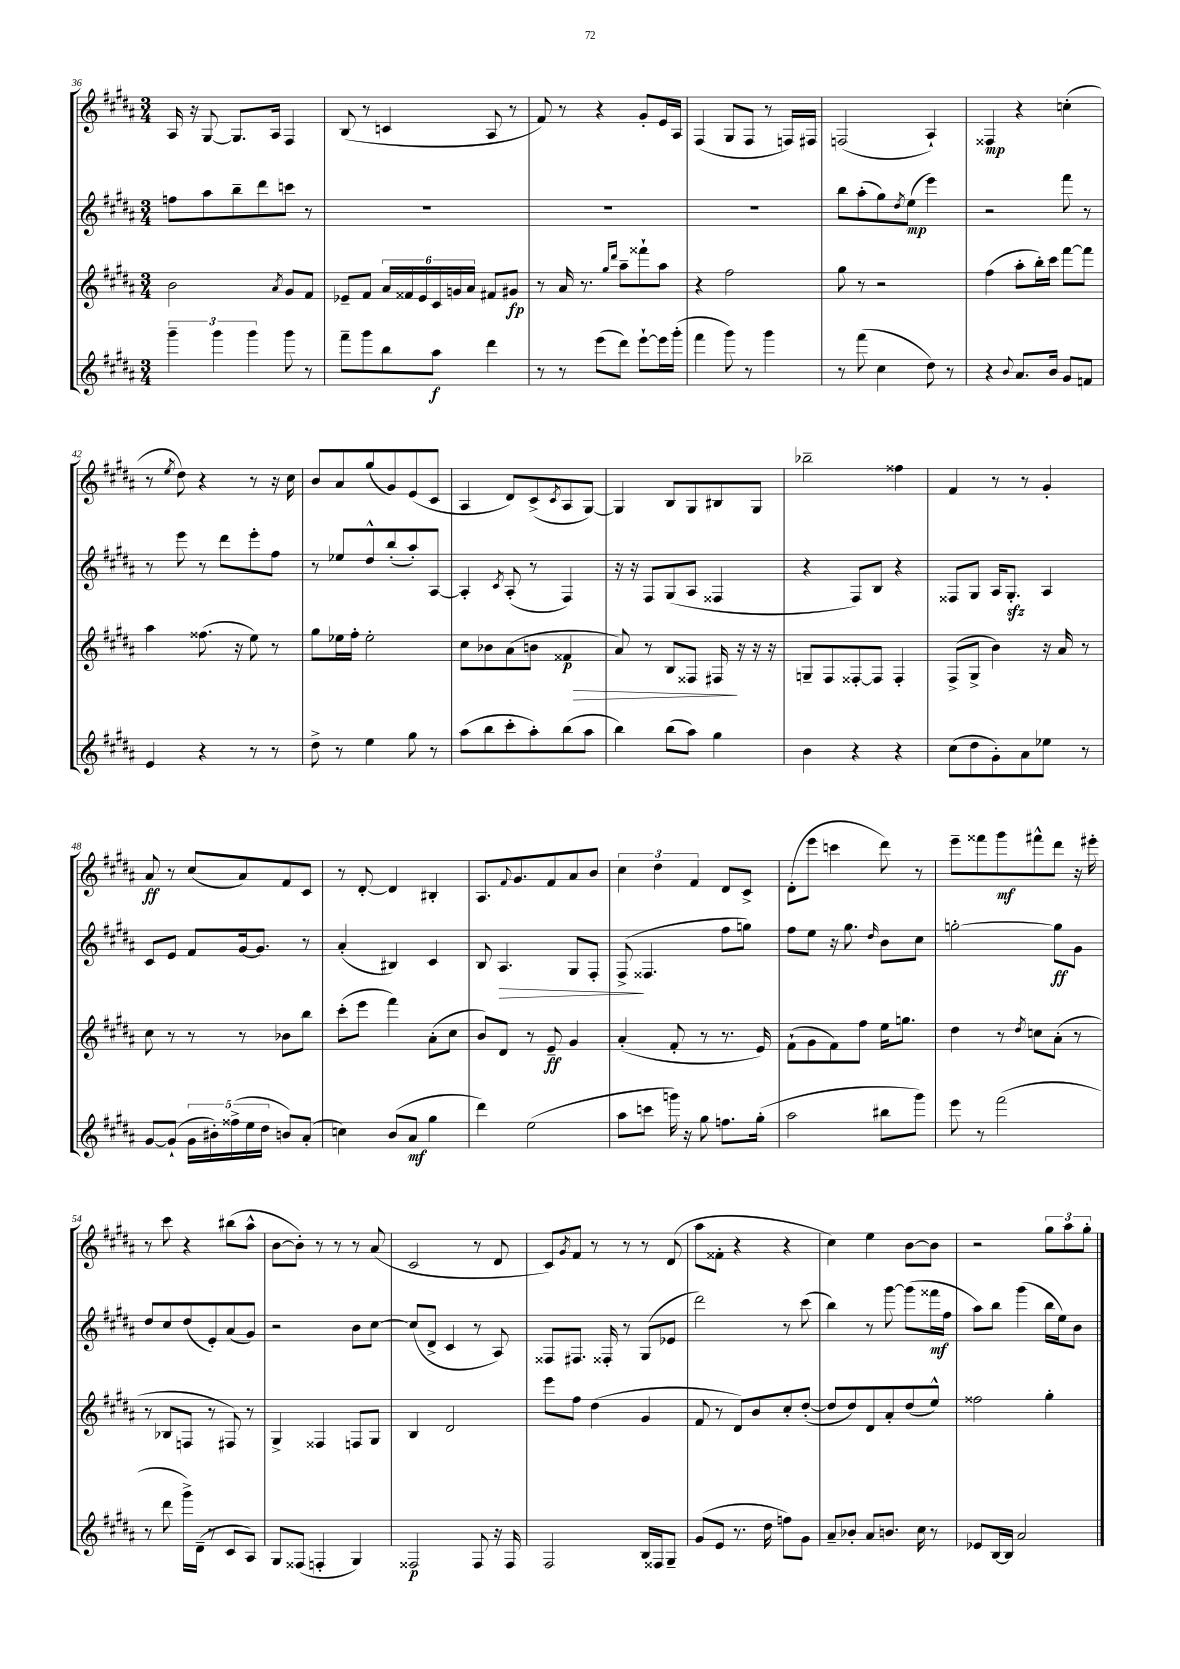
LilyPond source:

<<
\new StaffGroup <<
\new Staff = "s0" {
    \clef treble \key b \major \numericTimeSignature \time 3/4
    ais16 r16 gis8~ gis8. ais16 fis4 |
    b8( r8 c'4 ais8 r8 |
    fis'8) r8 r4 gis'8-. e'16 ais16 |
    fis4( gis8 fis8 r8 f16) fis16 |
    f2( ais4-!) |
    fisis4\mp r4 c''4-.( |
    r8 \acciaccatura { e''8 } dis''8) r4 r8 r16 cis''16 |
    b'8 ais'8 gis''8( gis'8) e'8( cis'8 |
    ais4 dis'8) cis'8->( \acciaccatura { cis'8 } ais8 gis8~) |
    gis4 b8 gis8 bis8 gis8 |
    bes''2-- fisis''4 |
    fis'4 r8 r8 gis'4-. |
    ais'8\ff r8 cis''8( ais'8) fis'8 cis'8 |
    r8 dis'8~-. dis'4 bis4-. |
    ais8. \appoggiatura { fis'8 } gis'8. fis'8 ais'8 b'8 |
    \tuplet 3/2 { cis''4 dis''4 fis'4 } dis'8 cis'8-> |
    dis'8-.( e'''8 c'''4 dis'''8) r8 |
    e'''8-- fisis'''8 gis'''8\mf fis'''8-^ dis'''8 r16 eis'''16-. |
    r8 cis'''8 r4 bis''8( ais''8-^ |
    b'8~ b'8-.) r8 r8 r8 ais'8( |
    cis'2 r8 dis'8 |
    cis'8) \acciaccatura { gis'8 } fis'8 r8 r8 r8 dis'8( |
    ais''8 fisis'8-. r4 r4 |
    cis''4) e''4 b'8~ b'8 |
    r2 \tuplet 3/2 { gis''8 ais''8 gis''8-. } \bar "|." |
}
\new Staff = "s1" {
    \clef treble \key b \major \numericTimeSignature \time 3/4
    f''8 ais''8 b''8-- dis'''8 c'''8 r8 |
    R2. |
    R2. |
    R2. |
    b''8 ais''8-.( gis''8) \acciaccatura { dis''8 } e''8\mp( e'''4) |
    r2 fis'''8 r8 |
    r8 e'''8 r8 dis'''8 e'''8-. fis''8 |
    r8 ees''8 dis''8-^ b''8-.( ais''8-.) ais8~ |
    ais4-. \acciaccatura { cis'8 } ais8-.( r8 fis4) |
    r16 r16 fis8 gis8( ais8 fisis4 |
    r4 fis8) b8 r4 |
    fisis8 gis8 ais16 gis8.-.\sfz ais4 |
    cis'8 e'8 fis'8 gis'16~ gis'8. r8 |
    ais'4-.( bis4) cis'4 |
    b8 ais4.\> gis8 fis8-. |
    fis8->\!( fisis4. fis''8 g''8) |
    fis''8 e''8 r16 gis''8. \grace { dis''16 } b'8 cis''8 |
    g''2~-. g''8\ff gis'8 |
    dis''8 cis''8 dis''8( e'8-.) ais'8( gis'8) |
    r2 b'8 cis''8~ |
    cis''8( dis'8-> cis'4 r8 ais8) |
    fisis8 fis8. fisis16-. r8 gis8( ees'8 |
    dis'''2) r8 cis'''8( |
    b''4) r8 gis'''8~ gis'''8( fisis'''16\mf fis''16 |
    ais''8) b''8 gis'''4( b''16 e''16) b'8 \bar "|." |
}
\new Staff = "s2" {
    \clef treble \key b \major \numericTimeSignature \time 3/4
    b'2 \acciaccatura { ais'8 } gis'8 fis'8 |
    ees'8-- fis'8 \tuplet 6/4 { ais'16 fisis'16 ees'16 cis'16 g'16 ais'16 } fis'8 gis'8\fp |
    r8 ais'16 r8. \grace { gis''16 dis'''16 } ais''8-- fisis'''8-! ais''8 |
    r4 fis''2 |
    gis''8 r8 r2 |
    fis''4( ais''8-. b''16-.) cis'''16 fis'''8~ fis'''8 |
    ais''4 fisis''8.( r16 e''8) r8 |
    gis''8 ees''16 fis''16-. ees''2-. |
    cis''8 bes'8 ais'8( b'8 fisis'4\p\> |
    ais'8) r8 b8 fisis8 fis16\! r16 r16 r16 |
    g8-- fis8 fisis8~-. fisis8 fisis4-. |
    fis8->( gis8-> b'4) r16 ais'16 r8 |
    cis''8 r8 r8 r8 bes'8 b''8 |
    cis'''8-.( e'''8 fis'''4) ais'8-.( cis''8 |
    b'8) dis'8 r8 e'8--\ff gis'4 |
    ais'4-.( fis'8-. r8 r8. e'16) |
    fis'8-!( gis'8 fis'8) fis''8 e''16 g''8. |
    dis''4 r8 \acciaccatura { dis''8 } c''8 ais'8-.( r8 |
    r8 bes8 f8 r8 fis8) r8 |
    gis4-> fisis4 f8 gis8 |
    b4 dis'2 |
    e'''8 fis''8 dis''4( gis'4 |
    fis'8 r8 dis'8) b'8 cis''8-. dis''8~-.( |
    dis''8 dis''8) dis'8 ais'8-. dis''8( e''8-^) |
    fisis''2 gis''4-. \bar "|." |
}
\new Staff = "s3" {
    \clef treble \key b \major \numericTimeSignature \time 3/4
    \tuplet 3/2 { gis'''4-- gis'''4 gis'''4 } gis'''8 r8 |
    fis'''8-- gis'''8 b''8 ais''8\f dis'''4 |
    r8 r8 e'''8( dis'''8) e'''8~-! e'''16 gis'''16-.( |
    fis'''4 gis'''8) r8 gis'''4 |
    r8 fis'''8( cis''4 dis''8) r8 |
    r4 \appoggiatura { b'8 } ais'8. b'16 gis'8 f'8 |
    e'4 r4 r8 r8 |
    dis''8-> r8 e''4 gis''8 r8 |
    ais''8( b''8 cis'''8-. ais''8-.) b''8( ais''8 |
    b''4) b''8( ais''8) gis''4 |
    b'4 r4 r4 |
    cis''8( dis''8 gis'8-.) ais'8 ees''8 r8 |
    gis'8~ gis'8-!( \tuplet 5/4 { gis'16 bis'16-.) fisis''16->( e''16 dis''16 } b'8) ais'8-.( |
    c''4) b'8( ais'8\mf gis''4 |
    dis'''4) e''2( |
    ais''8 c'''8 g'''16) r16 gis''8 f''8. gis''16-.( |
    ais''2 bis''8 gis'''8) |
    e'''8 r8 fis'''2( |
    r8 dis'''8 gis'''16->) dis'16--( r8 cis'8 ais8) |
    gis8 fisis8( f4-. gis4) |
    fisis2\p fisis8 r16 fisis16 |
    fis2 b16 fisis16 gis8-- |
    gis'8( e'8 r8. dis''16 f''8) gis'8 |
    ais'8-- bes'8-. ais'8 b'8. cis''16 r8 |
    ees'8 b16~ b16 ais'2 \bar "|." |
}
>>
>>
\layout { \context { \Score currentBarNumber = #36 } }
